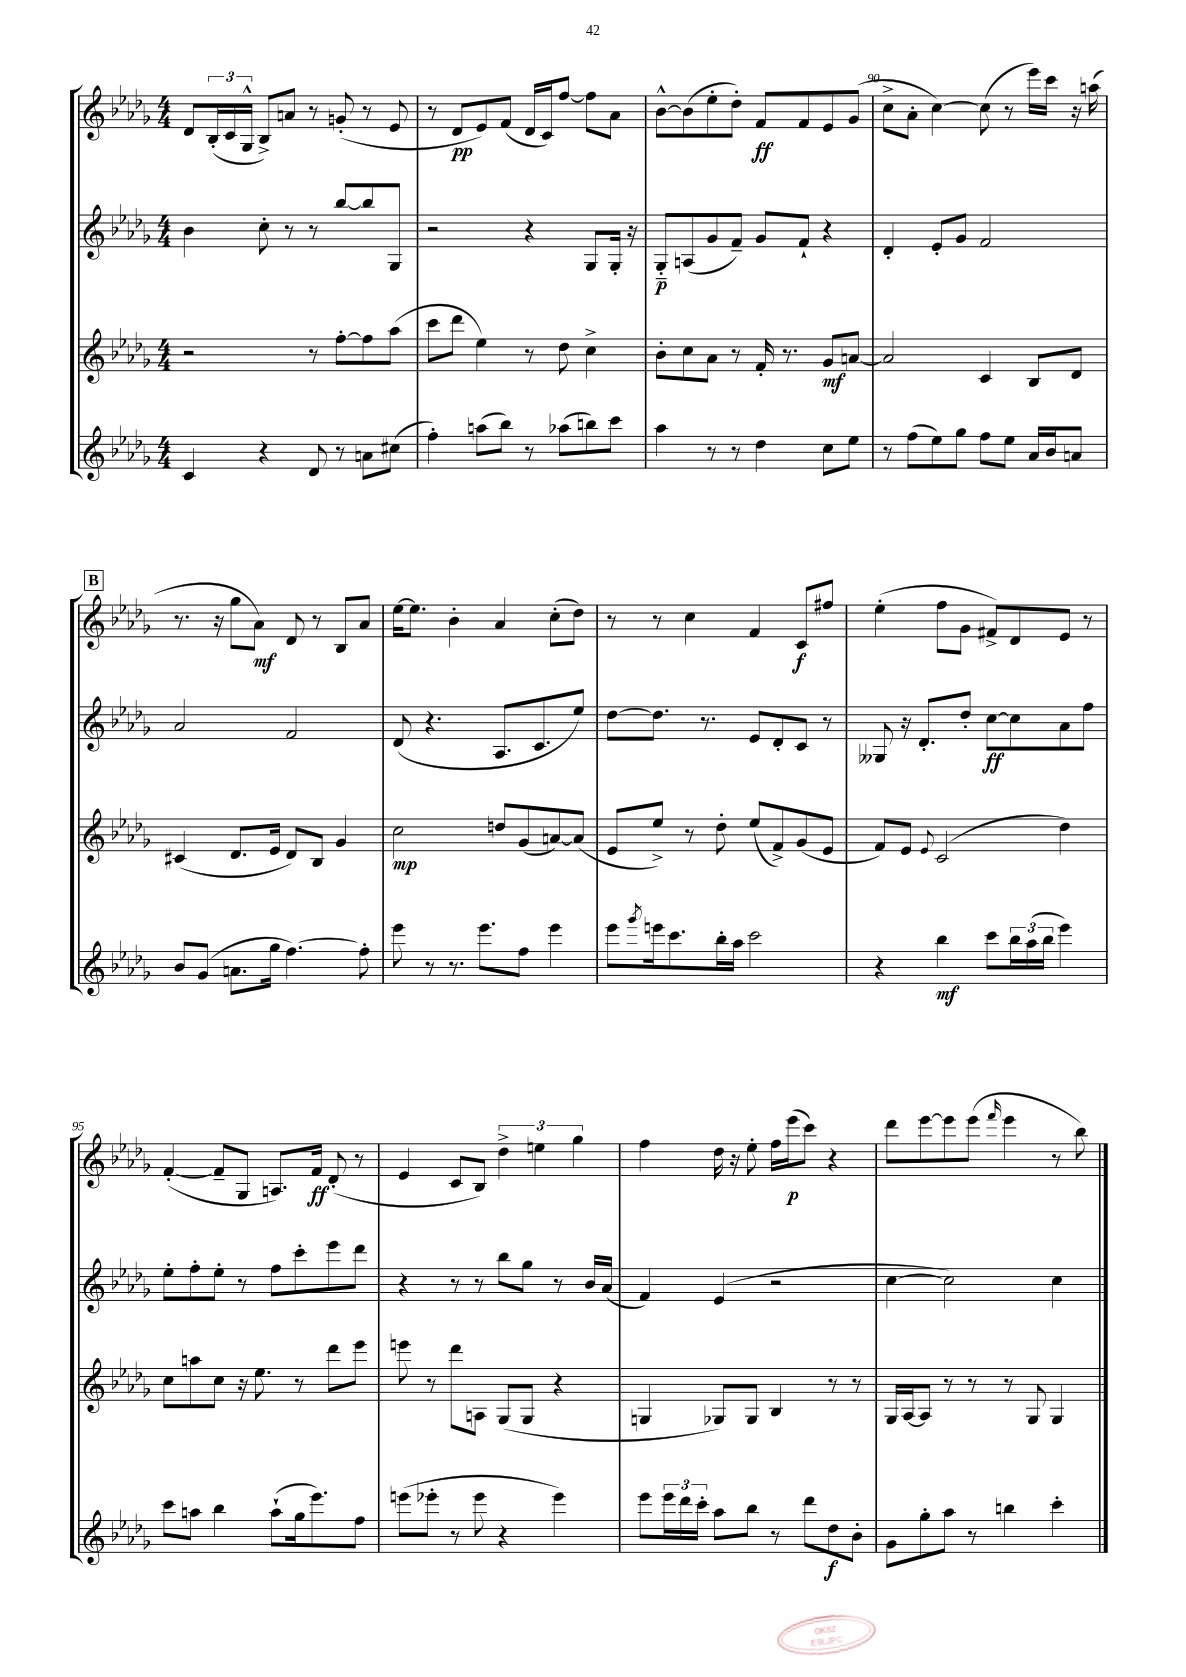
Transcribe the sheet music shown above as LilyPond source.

<<
\new StaffGroup <<
\new Staff = "s0" {
    \clef treble \key des \major \numericTimeSignature \time 4/4
    des'8 \tuplet 3/2 { bes16-.( c'16 ges16-^ } bes8->) a'8 r8 g'8-.( r8 ees'8 |
    r8 des'8\pp ees'8) f'8( des'16 c'16) f''8~ f''8 aes'8 |
    bes'8~-^ bes'8( ees''8-. des''8-.) f'8\ff f'8 ees'8 ges'8( |
    c''8-> aes'8-. c''4~) c''8( r8 ees'''16) c'''16 r16 a''16( |
    \mark \markup { \box "B" } r8. r16 ges''8 aes'8\mf) des'8 r8 bes8 aes'8 |
    ees''16~ ees''8. bes'4-. aes'4 c''8-.( des''8) |
    r8 r8 c''4 f'4 c'8\f fis''8 |
    ees''4-.( f''8 ges'8 fis'8->) des'8 ees'8 r8 |
    f'4~-.( f'8-- ges8 a8.) f'16\ff des'8-.( r8 |
    ees'4 c'8 bes8) \tuplet 3/2 { des''4-> e''4 ges''4 } |
    f''4 des''16 r16 ees''8-. f''16 ees'''16\p( c'''8) r4 |
    des'''8 ees'''8~ ees'''8 ees'''8( \grace { f'''16 } ees'''4 r8 bes''8) \bar "|." |
}
\new Staff = "s1" {
    \clef treble \key des \major \numericTimeSignature \time 4/4
    bes'4 c''8-. r8 r8 bes''8~ bes''8 ges8 |
    r2 r4 ges8 ges16-. r16 |
    ges8-_\p a8( ges'8 f'8--) ges'8 f'8-! r4 |
    des'4-. ees'8-. ges'8 f'2 |
    \mark \markup { \box "B" } aes'2 f'2 |
    des'8( r4. aes8. c'8. ees''8) |
    des''8~ des''8. r8. ees'8 des'8-. c'8 r8 |
    geses8 r16 des'8.-. des''8-. c''8~\ff c''8 aes'8 f''8 |
    ees''8-. f''8-. ees''8-. r8 f''8 c'''8-. ees'''8 des'''8 |
    r4 r8 r8 bes''8 ges''8 r8 bes'16 aes'16( |
    f'4) ees'4( r2 |
    c''4~ c''2) c''4 \bar "|." |
}
\new Staff = "s2" {
    \clef treble \key des \major \numericTimeSignature \time 4/4
    r2 r8 f''8~-. f''8 aes''8( |
    c'''8 des'''8 ees''4) r8 des''8 c''4-> |
    bes'8-. c''8 aes'8 r8 f'16-. r8. ges'8\mf a'8~ |
    a'2 c'4 bes8 des'8 |
    \mark \markup { \box "B" } cis'4( des'8. ees'16 des'8) bes8 ges'4 |
    c''2\mp d''8 ges'8( a'8~) a'8( |
    ees'8 ees''8->) r8 des''8-. ees''8( f'8->) ges'8( ees'8 |
    f'8) ees'8 \appoggiatura { ees'8 } c'2( des''4) |
    c''8 a''8 c''8 r16 ees''8. r8 des'''8 ees'''8 |
    e'''8 r8 des'''8 a8 ges8( ges8 r4 |
    g4 ges8) ges8 bes4 r8 r8 |
    ges16 aes16~ aes8 r8 r8 r8 ges8 ges4 \bar "|." |
}
\new Staff = "s3" {
    \clef treble \key des \major \numericTimeSignature \time 4/4
    c'4 r4 des'8 r8 a'8 cis''8( |
    f''4-.) a''8( bes''8) r8 aes''8( b''8) c'''8 |
    aes''4 r8 r8 des''4 c''8 ees''8 |
    r8 f''8( ees''8) ges''8 f''8 ees''8 aes'16 bes'16 a'8 |
    \mark \markup { \box "B" } bes'8 ges'8( a'8. ges''16 f''4.~) f''8-. |
    ees'''8 r8 r8. ees'''8. f''8 ees'''4 |
    ees'''8 \acciaccatura { ges'''8 } e'''16 c'''8. bes''16-. aes''16 c'''2 |
    r4 bes''4\mf c'''8 \tuplet 3/2 { bes''16 aes''16( bes''16 } ees'''4) |
    c'''8 a''8 bes''4 a''8-!( ges''16 ees'''8.) f''8 |
    e'''8( ees'''8-. r8 ees'''8 r4 ees'''4) |
    ees'''8 \tuplet 3/2 { ees'''16 des'''16 c'''16-. } aes''8 bes''8 r8 des'''8 des''8\f bes'8-. |
    ges'8 ges''8-. aes''8 r8 b''4 c'''4-. \bar "|." |
}
>>
>>
\layout { \context { \Score currentBarNumber = #87 \override BarNumber.break-visibility = ##(#f #t #t) barNumberVisibility = #(every-nth-bar-number-visible 5) } }
